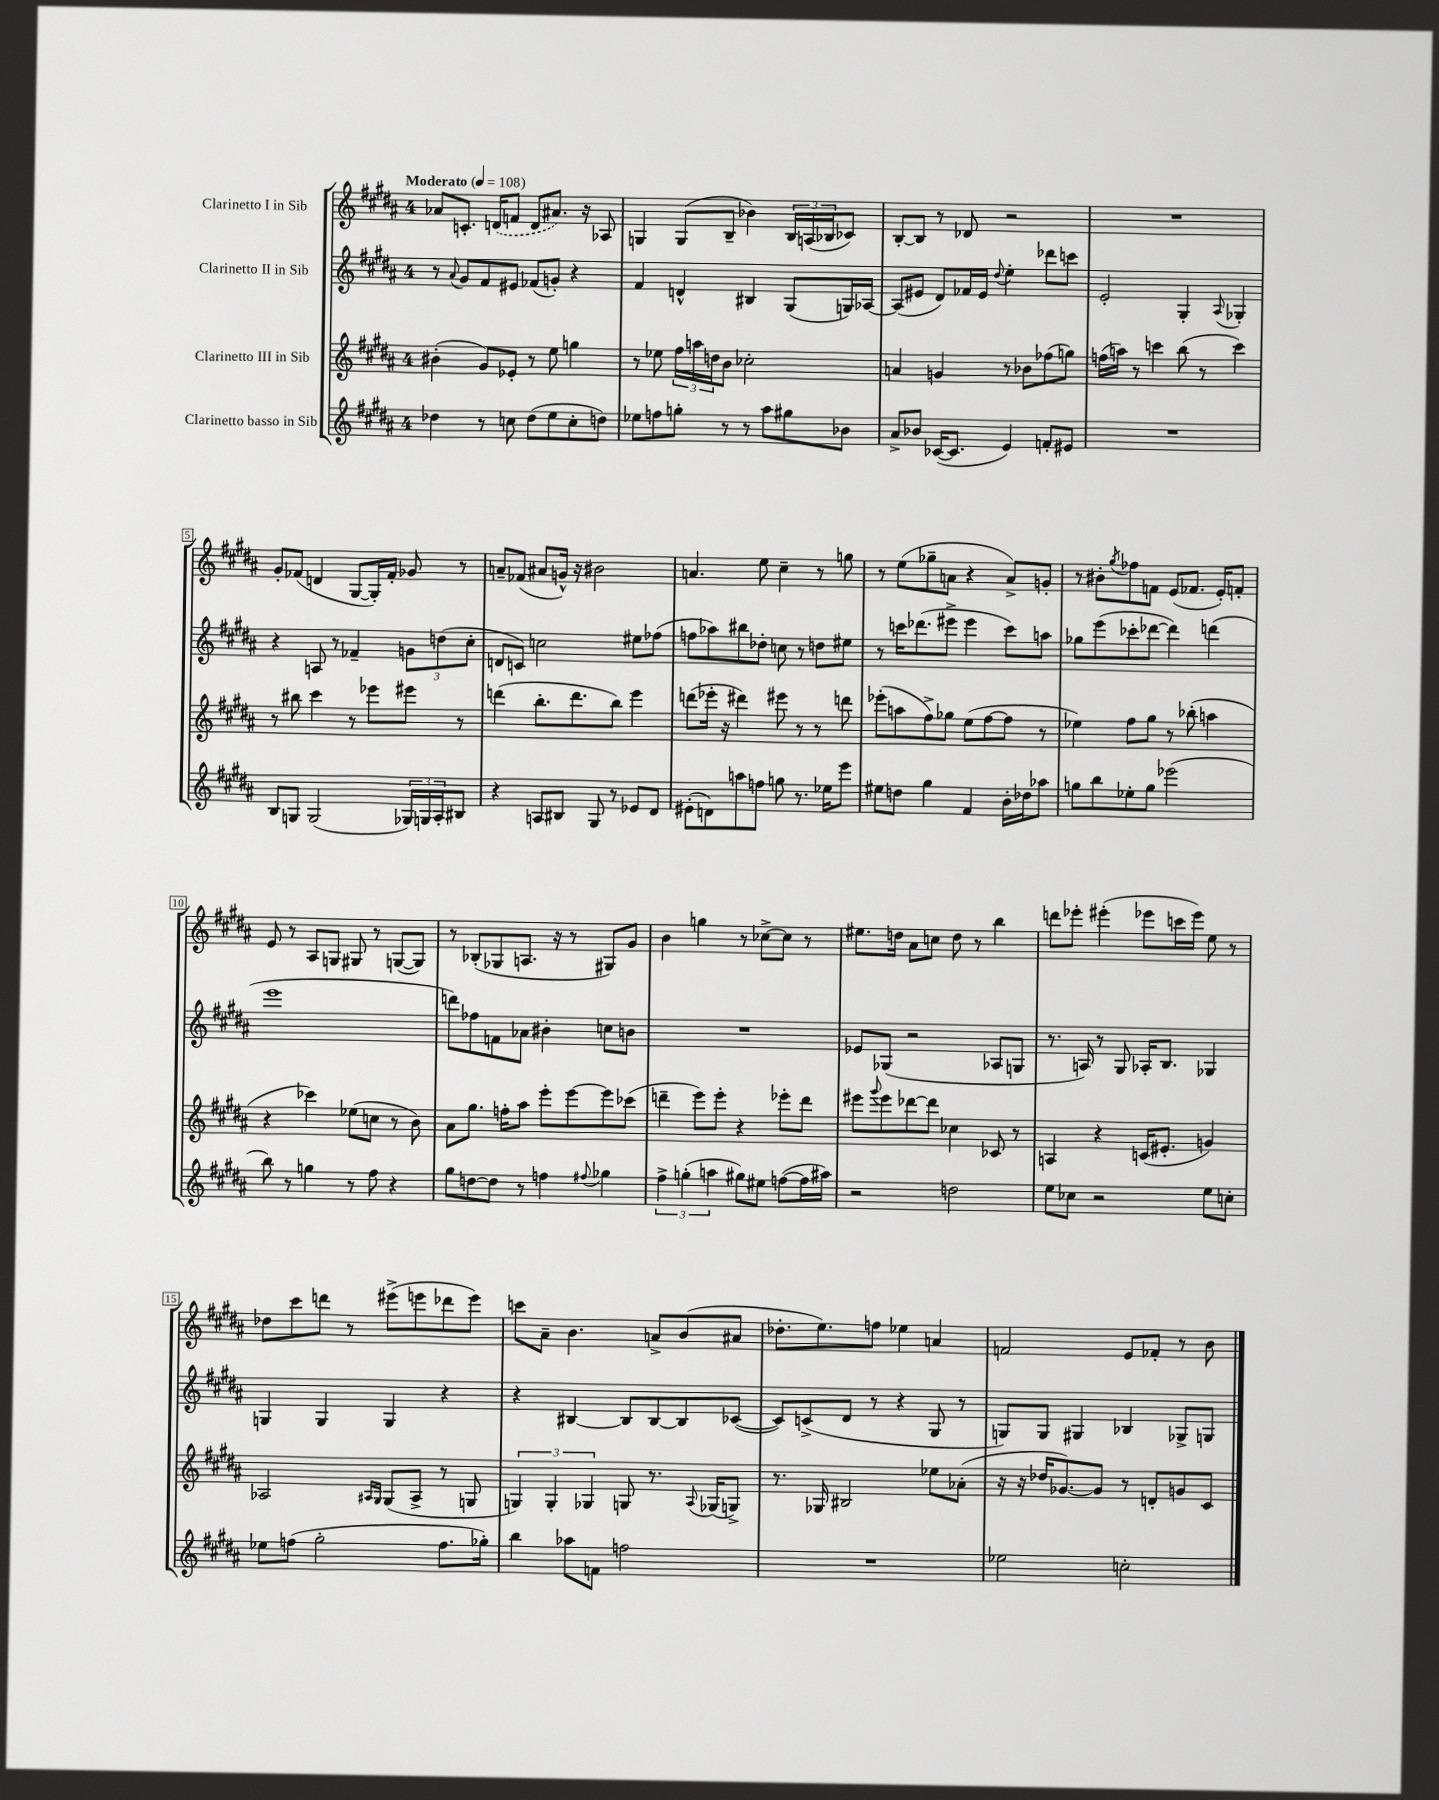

**kern	**kern	**kern	**kern
*staff4	*staff3	*staff2	*staff1
*clefG2	*clefG2	*clefG2	*clefG2
*k[f#c#g#d#a#]	*k[f#c#g#d#a#]	*k[f#c#g#d#a#]	*k[f#c#g#d#a#]
*M4/4	*M4/4	*M4/4	*M4/4
*MM108	*MM108	*MM108	*MM108
4dd-	(4b#'	8r	8a-
.	.	8qqa#	.
.	.	8g#	8.c'
8r	8g#)	8f#	.
.	.	.	(16d
8cc	8e-'	8e#	8f
(8dd-	8r	(8f-	8d
8ee	8ee	8g')	8.a#)
8cc'	4gg	4r	.
.	.	.	16r
8dd)	.	.	8A-
=	=	=	=
8ee-	8r	4f#	4G
8ff	8ee-	.	.
8gg'	24ff#	4d^^	(8G
.	24aa	.	.
.	24dd	.	.
8r	8b	.	8B~
8r	2cc-'	4B#	4b-)
8aa#	.	.	.
8gg#	.	(8G#	24B
.	.	.	(24A
.	.	.	24B-
8b-	.	16G)	8c-)
.	.	[16A-	.
=	=	=	=
8a#^	4a	(8A-]	[8B'
8b-	.	8e#	8B]
([16c-	4g	8d#)	8r
8.c-]	.	.	.
.	.	16f-	8d-
.	.	16e#	.
.	.	8qqdd#	.
4e)	8r	4ee'	2r
.	8b-	.	.
8f'	(8ff-	8ddd-	.
8e#	8gg)	8ccc	.
=	=	=	=
1r	(16ff	2e'	1r
.	16aa)	.	.
.	8r	.	.
.	4ccc	.	.
.	(8bb	4G#'	.
.	8r	.	.
.	.	8qqA#	.
.	4ccc)	4G-'	.
=	=	=	=
8B	8r	4r	8g#'
8G	8bb#	.	(8f-
(2G	4ccc#	8A	4d
.	.	8r	.
.	8r	4f-~	[8G#
.	8eee-	.	16G#'])
.	.	.	16f-'
24G-)	8eee#	12g	8g-
24G	.	.	.
24A#'	.	(12dd	.
8B#	8r	.	8r
.	.	12cc#'	.
=	=	=	=
4r	(4ddd	8d	8a~
.	.	8c)	(8f-
8A	8.bb'	2cc	8a#
8B#	.	.	16g^^)
.	8.ddd	.	16r
8G#	.	.	2b#
8r	8bb)	.	.
8e-	4eee	8ee#	.
8d#	.	(8ff-	.
=	=	=	=
(8e#'	(8ddd	8ff	4.a
8d)	16eee-'	8aa-)	.
.	16r	.	.
8aa	4ddd#)	8bb#	.
8ff	.	8dd-'	8ee
8gg	8eee#	8cc	4cc#~
8.r	8r	8r	.
.	8r	8dd	8r
16ee-	.	.	.
8eee	8ddd	8ee#	8gg
=	=	=	=
8ee#	(8eee-'	8r	8r
8dd	8aa	16ccc	(8ee
.	.	(8.ddd-	.
4gg#	8ff#^)	.	8gg-~
.	8gg-	8eee#^	8a
4f#	(8ee	4eee#	4r
.	[8ff#	.	.
16b'	8ff#]	8ccc)	8a^)
16dd-	.	.	.
8aa-	8r	8aa	8g'
=	=	=	=
8gg	4ee-)	8gg-	8r
8bb	.	(8eee	8b#'
.	.	.	8qgg#
8ee-'	8ff#	8ccc-'	8ff-
8gg	8gg#	[8ddd-	8f
(2eee-	8r	4ddd-])	(8e
.	(8bb-'	.	8.f-
.	4aa	(4ddd	.
.	.	.	16e')
.	.	.	8f'
=	=	=	=
8bb)	4r	1eee	8e
8r	.	.	8r
4gg	4ccc-)	.	8A#
.	.	.	8G
8r	(8ee-	.	8G#
8ff#	8cc	.	8r
4r	8r	.	([8G
.	8b)	.	8G])
=	=	=	=
8gg#	8a#	8ddd)	8r
[8dd	8.gg#	8ff-	(8B-'
8dd]	.	8f	8G-
.	16ff'	.	.
8r	8aa#	8a-	8.A
4ff	8eee'	4b#'	.
.	.	.	16r
.	[8eee	.	8r
8qqff#	.	.	.
4gg-	8eee]	8cc	8G#)
.	(8ccc-	8b	8g#
=	=	=	=
6ff#^	4ddd~	1r	4b
(6gg'	.	.	.
.	8eee)	.	4gg
6aa	.	.	.
.	8eee'	.	.
8gg#)	4r	.	8r
8ee#	.	.	[8cc-^
([8ff	8eee-'	.	8cc-]
16ff]	8ddd	.	8r
16aa#)	.	.	.
=	=	=	=
2r	8eee#	8e-	8.ee#
.	8qqggg#	.	.
.	8eee#	(8G-	.
.	.	.	16dd
.	[8ddd-	2r	8a#
.	8ddd-]	.	8cc
2dd	4cc-	.	8dd
.	.	.	8r
.	8c-	8A-	4bb
.	8r	8G	.
=	=	=	=
8ee	4A	8.r	8ddd
8cc-	.	.	8eee-'
.	.	16A)	.
2r	4r	8r	(4eee#'
.	.	8G#	.
.	(16c	16A-'	8eee-
.	8.e#'	8.B	.
.	.	.	16ccc
.	.	.	16eee-)
8ee	4g)	4G-	8ee
8cc'	.	.	8r
=	=	=	=
8ee-	2A-	4G	8dd-
(8ff	.	.	8ccc#
2gg#'	.	4G	8ddd
.	.	.	8r
.	16qqA#	.	.
.	16qqG#	.	.
.	(8G#	4G	(8eee#^
.	8A#^	.	8eee
8.ff	8r	4r	8ddd-
.	8G	.	8eee)
16gg-')	.	.	.
=	=	=	=
4bb	6G)	4r	8ccc
.	.	.	8a#~
.	6G'	.	.
8aa-	.	[4B#	4.b
.	6G-	.	.
8f	.	.	.
2ff	8G	8B#]	.
.	8.r	[8B#	8a^
.	.	8B#]	(8b
.	8qqA#	.	.
.	(16G-	.	.
.	8G^)	([8c-	8a#
=	=	=	=
1r	8.r	8c-])	8.dd-'
.	.	(8c^	.
.	16G-	.	8.ee)
.	2B#	8d#	.
.	.	8r	8ff
.	.	4r	4ee-
.	8ee-	8G#	4a
.	(8a-'	8r	.
=	=	=	=
2ee-	16r	8G)	2f
.	16r	.	.
.	16dd-	8G	.
.	[8.g-)	.	.
.	.	4G#	.
.	8g-]	.	.
2cc'	8r	4B-	8e
.	8d'	.	8f-'
.	8g	8G-^	8r
.	8c#	8G	8b
==	==	==	==
*-	*-	*-	*-
